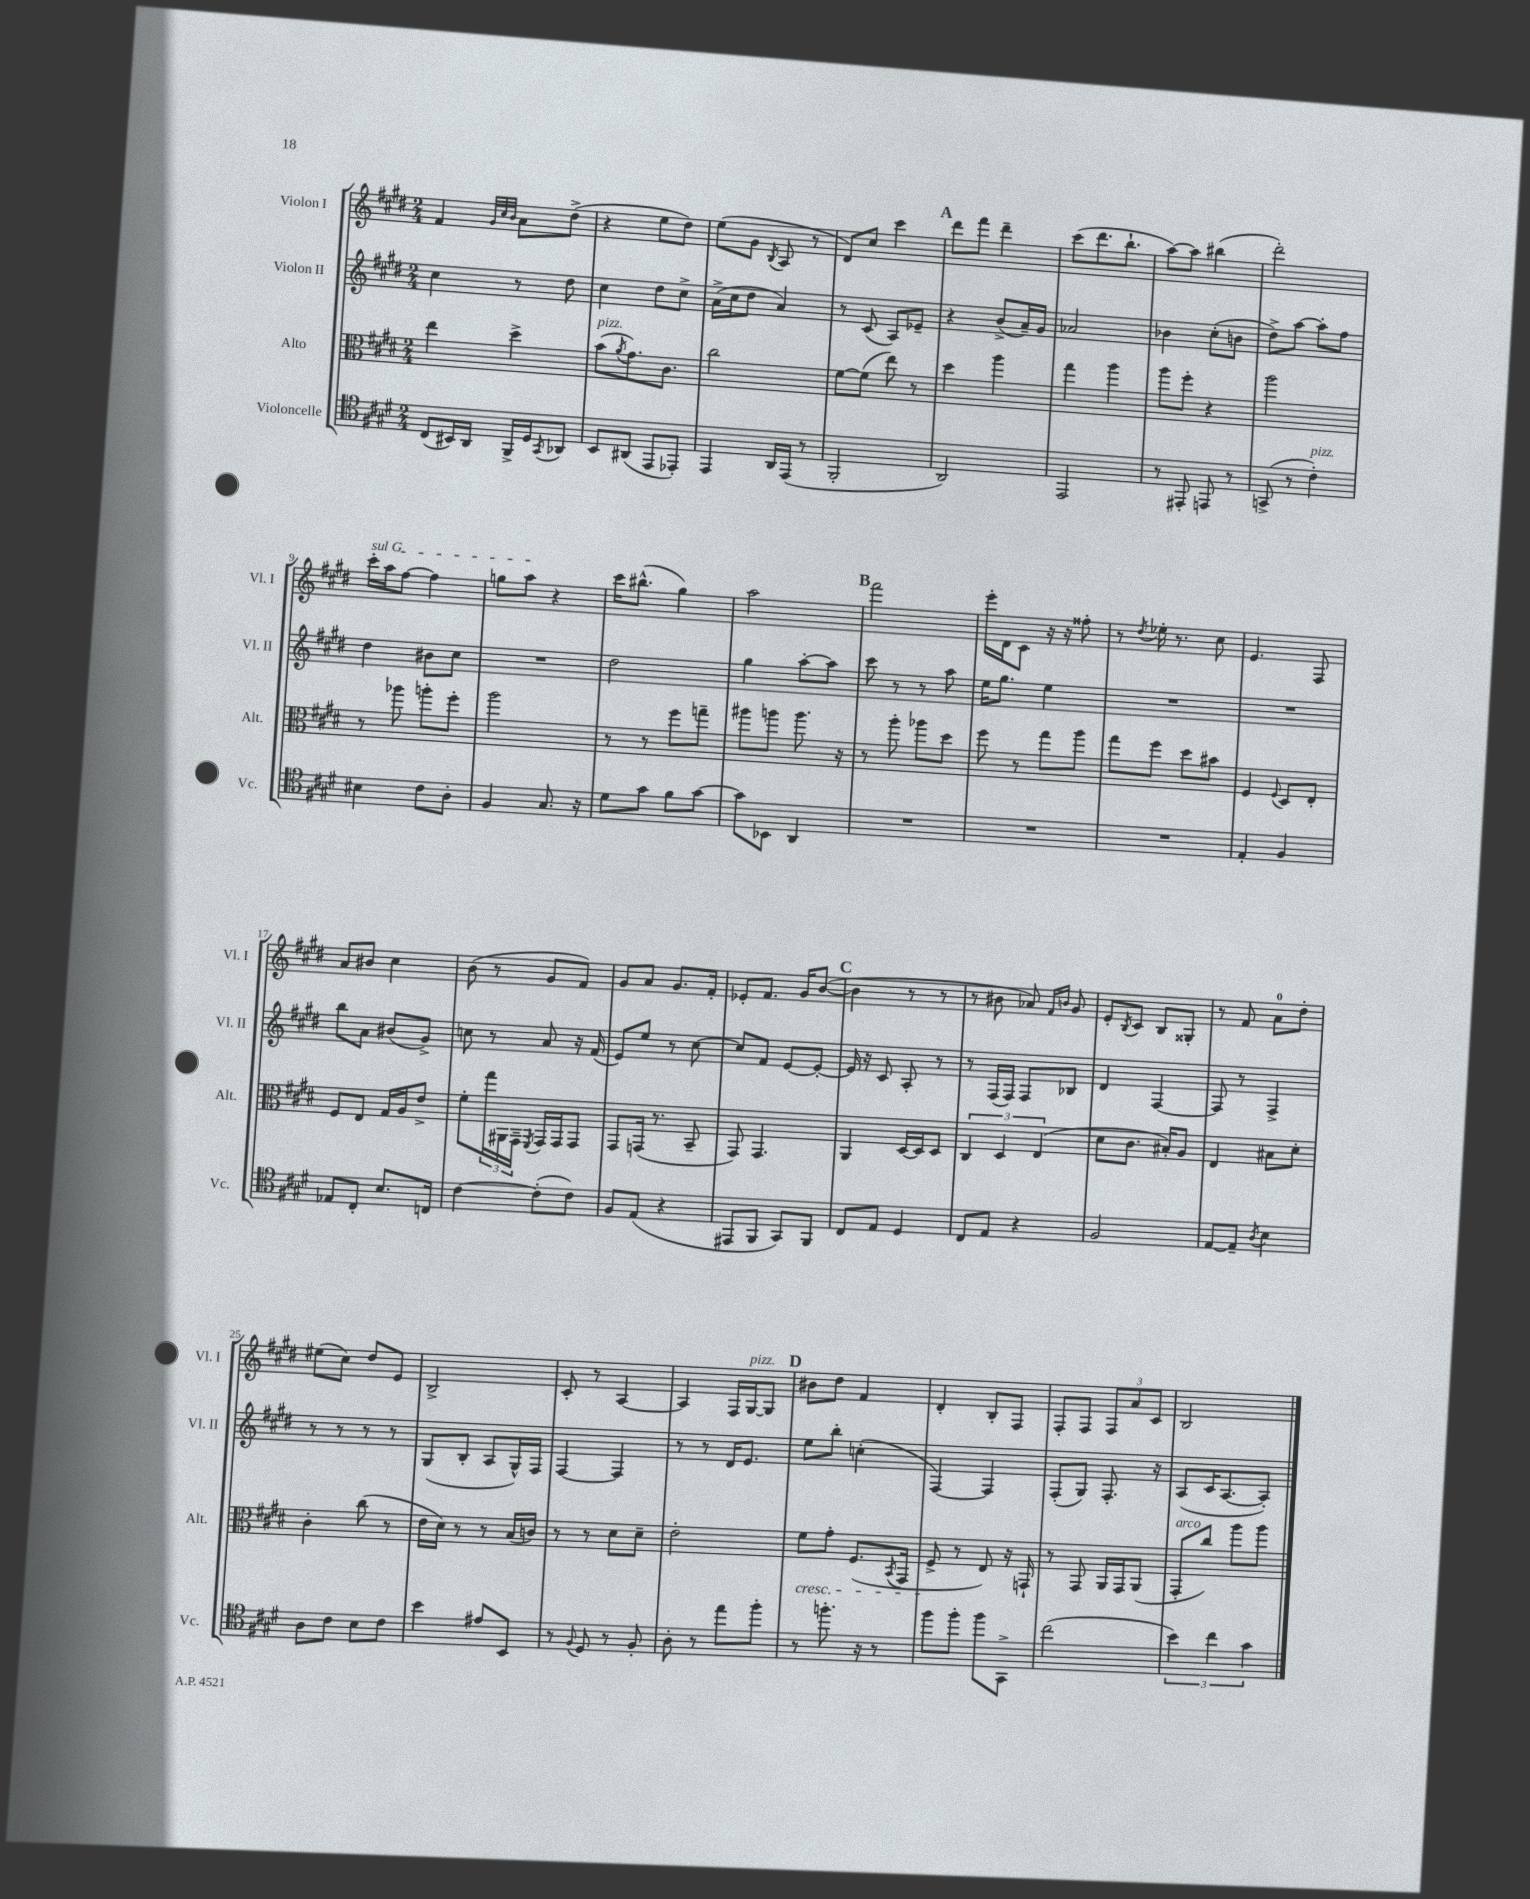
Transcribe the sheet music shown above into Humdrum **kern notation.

**kern	**kern	**kern	**kern
*staff4	*staff3	*staff2	*staff1
*clefC4	*clefC3	*clefG2	*clefG2
*k[f#c#g#d#]	*k[f#c#g#d#]	*k[f#c#g#d#]	*k[f#c#g#d#]
*M2/4	*M2/4	*M2/4	*M2/4
(8C#	4ee	4cc#	4f#
16BB#)	.	.	.
16AA	.	.	.
.	.	.	32qqg#
.	.	.	32qqcc#
.	.	.	32qqb
16FF#^	4dd#^	8r	8a
16D#	.	.	.
8qGG#	.	.	.
8AA-	.	8dd#	(8dd#^
=	=	=	=
8BB	(8b	4cc#	4r
.	8qa	.	.
(8AA#	8.g#)	.	.
8EE	.	8dd#	8ee
.	8.c#	.	.
8EE-')	.	8cc#^	8dd#)
=	=	=	=
4EE	2cc#	(16a^	(8ee
.	.	16cc#	.
.	.	8dd#	8g#
.	.	.	8qB
16AA	.	4a)	8A
(16EE	.	.	.
8r	.	.	8r
=	=	=	=
2FF#'	[8f#	8r	8d#)
.	(8f#]	(8c#	8cc#
.	8ee)	8A)	4ccc#
.	8r	8e-~	.
=	=	=	=
2AA)	4dd#	4r	8ddd#
.	.	.	8fff#
.	4aa	(8b^	4ddd#~
.	.	16a~)	.
.	.	16g#	.
=	=	=	=
2EE	4gg#	2a-	(8ccc#
.	.	.	8.ddd#
.	4aa	.	.
.	.	.	8.bb`
=	=	=	=
8r	8aa	4b-	[8aa)
8EE#'	8ff#'	.	8aa]
8EE	4r	(8cc#'	(4bb#
8r	.	8b	.
=	=	=	=
(8GG^	2aa	8dd#^)	2ddd#')
8r	.	[8aa	.
4c#')	.	8aa']	.
.	.	8ff#	.
=	=	=	=
4B#	8r	4dd#	16ccc#'
.	.	.	16aa
.	8aa-	.	[8ff#
8c#	8aa'	8b#	4ff#]
8A'	8ff#'	8cc#	.
=	=	=	=
4F#	2aa	2r	8gg
.	.	.	8aa
8.G#	.	.	4r
16r	.	.	.
=	=	=	=
8d#	8r	2dd#	16ccc#
.	.	.	(8.bb#^^
8g#	8r	.	.
8f#	8ff#	.	4gg#)
[8g#	8gg~	.	.
=	=	=	=
8g#]	8aa#	4gg#	2aa
8BB-	8aa	.	.
4AA	8.aa	[8aa'	.
.	.	8aa]	.
.	16r	.	.
=	=	=	=
2r	8r	8ccc#	2fff#
.	8aa'	8r	.
.	8aa-	8r	.
.	8dd#	8aa	.
=	=	=	=
2r	8ff#	16ee	16eee'
.	.	8.gg#	16d#
.	8r	.	8c#
.	8gg#	4ee	16r
.	.	.	16r
.	8aa	.	8ff##'
=	=	=	=
2r	8gg#	2r	8r
.	.	.	8qdd#
.	8ff#	.	16ee-'
.	.	.	8.r
.	8dd#	.	.
.	8b#	.	8cc#
=	=	=	=
4E'	4F#	2r	4.e
.	8qqF#	.	.
4F#	8D#	.	.
.	8E'	.	8F#
=	=	=	=
8E-	8F#	8bb	8a
8C#'	8E	8a	8b#
8.B	16G#	(8b#	4cc#
.	16A	.	.
.	8e^	8g#^)	.
16C	.	.	.
=	=	=	=
[4c#	8f#'	8cc	(8b
.	24gg#	8r	8r
.	24AA#	.	.
.	24GG#~	.	.
.	8qFF#	.	.
(8c#']	16GG#	8a	8g#
.	16GG#	.	.
8c#)	8GG#	16r	8f#)
.	.	(16f#	.
=	=	=	=
8F#	8GG#	8e)	8g#
(8E	(16GG	8ee	8a
.	8.r	.	.
4r	.	8r	8.g#
.	8BB~	[8cc#	.
.	.	.	16f#'
=	=	=	=
8EE#	8GG#)	8cc#]	8e-'
8FF#	4.GG#	8f#	8.f#
8GG#)	.	[8e	.
.	.	.	16g#
8FF#	.	8e'_	([8b
=	=	=	=
8C#	4AA	16e]	4b]
.	.	16r	.
8E	.	8c#	.
4D#	[16D#	8A'	8r
.	16D#]	.	.
.	8D#	8r	8r
=	=	=	=
8C#	6C#	8r	8r
8E	.	(16F#	8b#
.	6D#	.	.
.	.	16F#)	.
4r	.	8F#	8a-)
.	(6E	.	.
.	.	.	16qqf#
.	.	.	16qqb
.	.	8B-	8g#
=	=	=	=
2F#	8d#	4d#	8e'
.	.	.	8qB
.	8.c#	.	8c#
.	.	[4F#	8B
.	16B#')	.	.
.	8A	.	8G##'
=	=	=	=
[8E	4E	8F#]	8r
8E~]	.	8r	8f#
8qA	.	.	.
4B	8B#	4F#^	8a
.	8d#'	.	8dd#'
=	=	=	=
8A	4c#'	8r	(8ee#
8c#	.	8r	8cc#)
8B	(8cc#	8r	8dd#
8c#	8r	8r	8e
=	=	=	=
4b	16e	(8G#	2B^
.	16d#)	.	.
.	8r	8B'	.
8e#	8r	8A	.
8BB	(16B	16G#^^)	.
.	16c)	16F#	.
=	=	=	=
8r	8r	[4F#	8c#'
8qqF#	.	.	.
8D#	8r	.	8r
8r	8d#	4F#]	[4A
8F#'	8d#~	.	.
=	=	=	=
8A'	2e'	8r	4A]
8r	.	8r	.
8ee	.	16d#	16F#
.	.	8.e	[16G#
8ff#'	.	.	8G#]
=	=	=	=
8r	8f#	8ee	8b#
8.ff'	8g#'	8bb'	8dd#
.	(8.F#	(4cc'	4f#
16r	.	.	.
8r	.	.	.
.	8qBB	.	.
.	16GG#	.	.
=	=	=	=
8ff#	8F#^	[4F#)	4d#'
8ff#'	8r	.	.
8ff#	8E)	4F#]	8B'
8GG#^	16r	.	8F#
.	16GG`	.	.
=	=	=	=
(2cc#	8r	(8F#'	8F#'
.	8GG#	8G#)	8F#
.	16AA	8.F#'	12F#
.	16GG#	.	.
.	.	.	12a
.	(8AA	.	.
.	.	.	12c#
.	.	16r	.
=	=	=	=
6b)	8GG#'	(8A	2B
.	8cc#)	16c#	.
6cc#	.	.	.
.	.	[8.A	.
.	8aa	.	.
6g#	.	.	.
.	8aa	8A'])	.
==	==	==	==
*-	*-	*-	*-
